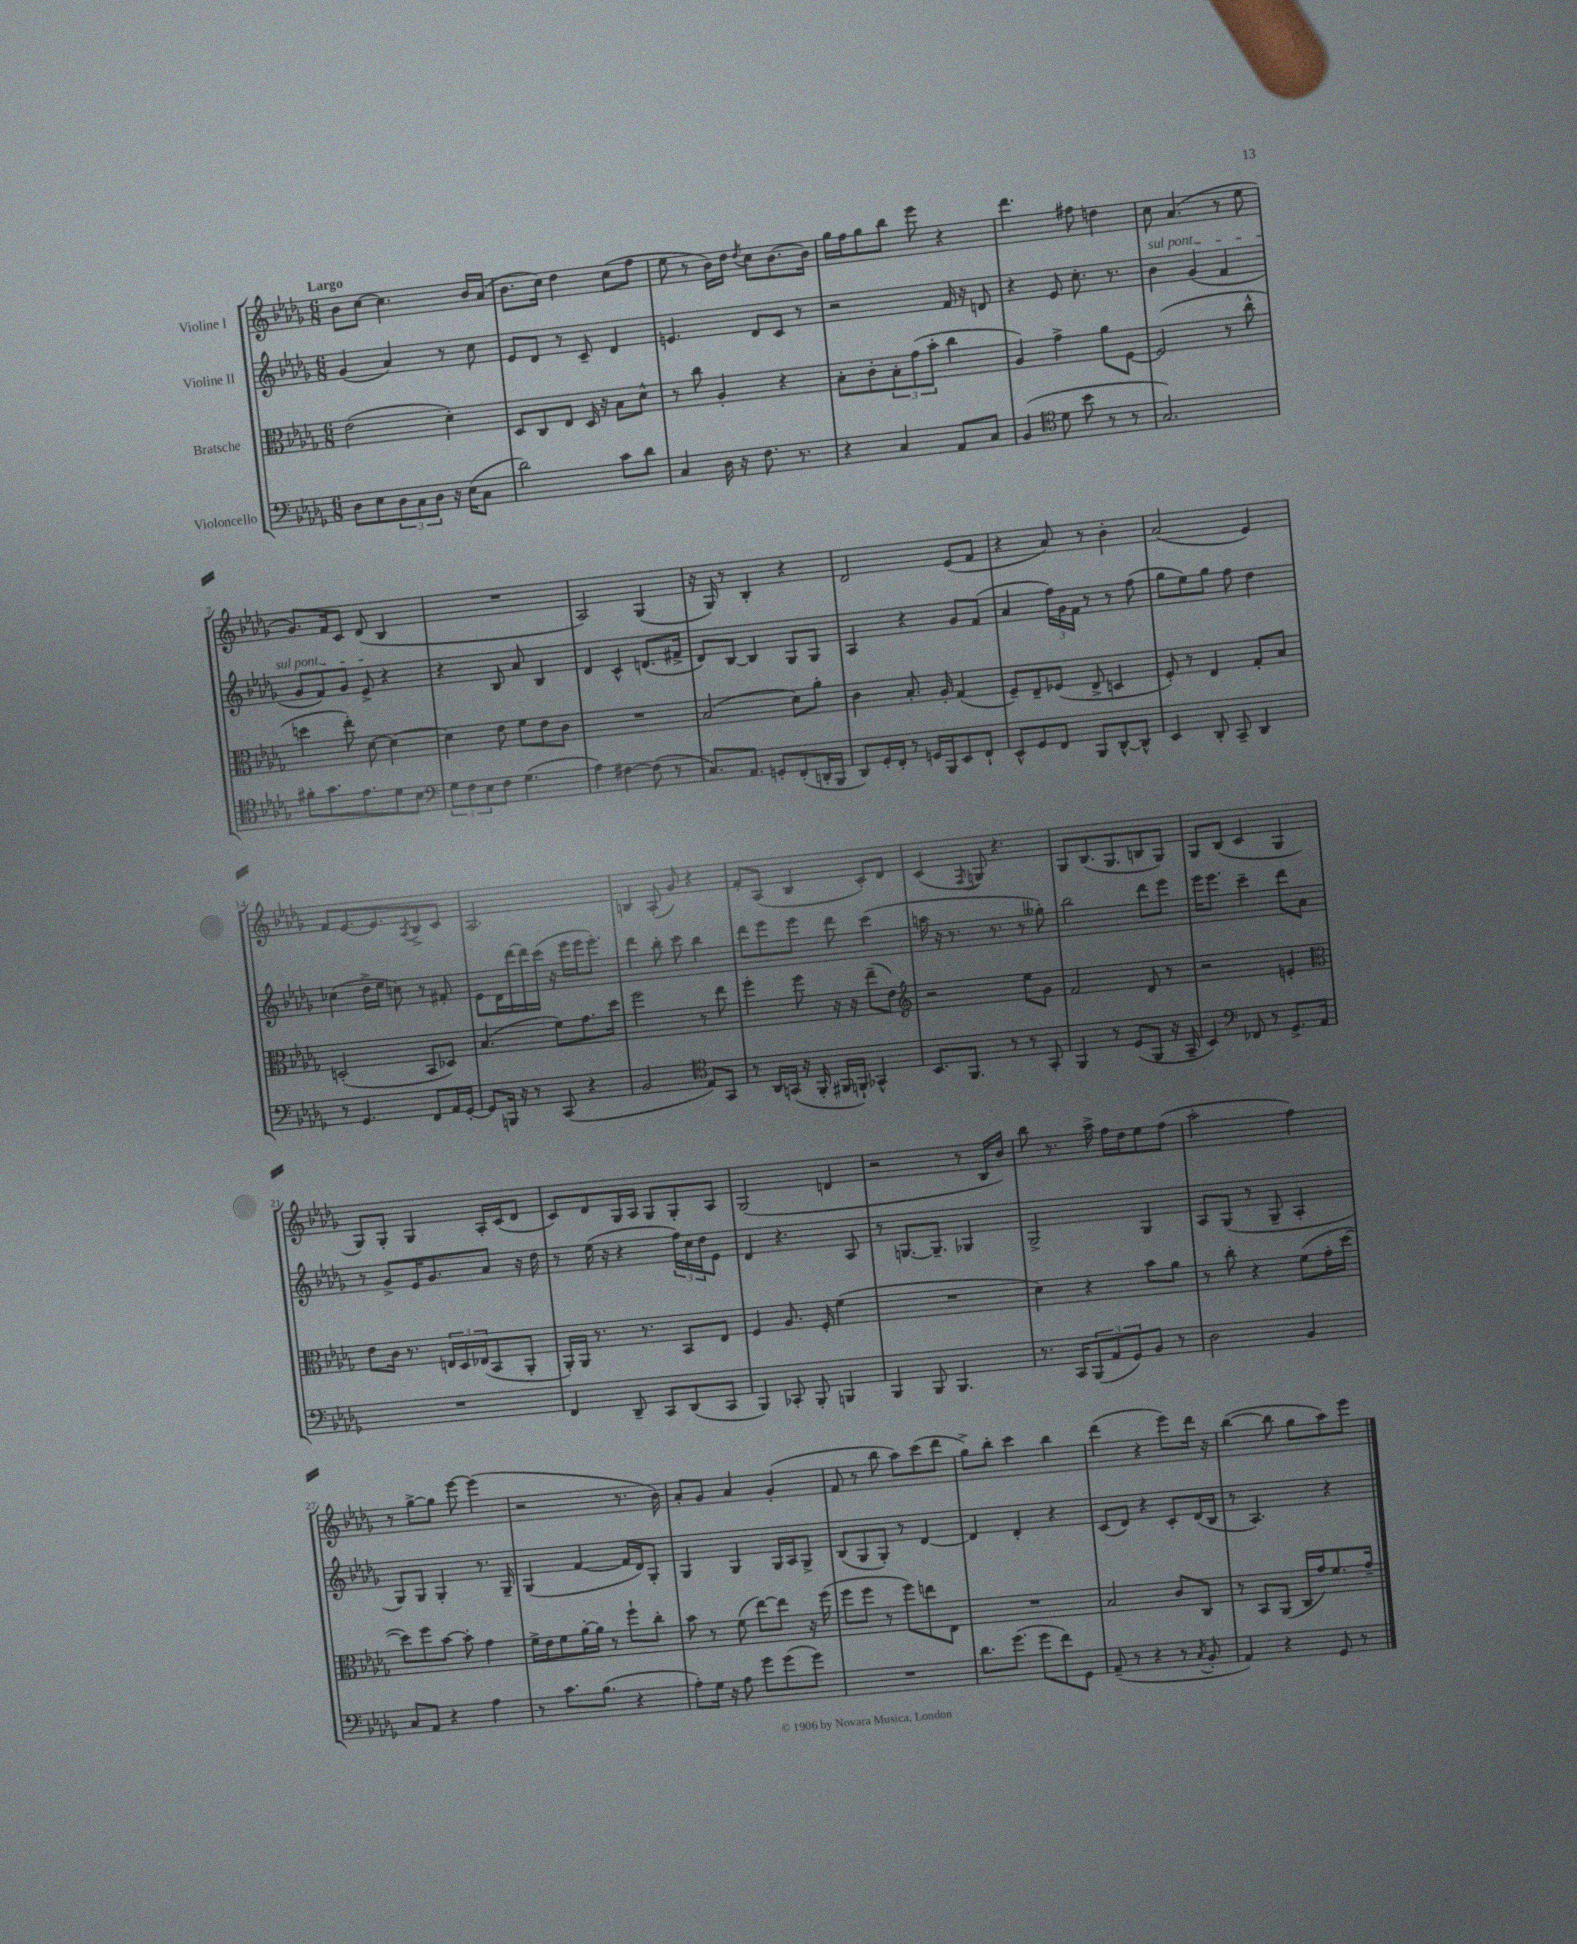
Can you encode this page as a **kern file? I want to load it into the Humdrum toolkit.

**kern	**kern	**kern	**kern
*part4	*part3	*part2	*part1
*staff4	*staff3	*staff2	*staff1
*I"Violoncello	*I"Bratsche	*I"Violine II	*I"Violine I
*clefF4	*clefC3	*clefG2	*clefG2
*k[b-e-a-d-g-]	*k[b-e-a-d-g-]	*k[b-e-a-d-g-]	*k[b-e-a-d-g-]
*M6/8	*M6/8	*M6/8	*M6/8
=1	=1	=1	=1
!	!	!	!LO:TX:a:B:t=Largo
8D-\L	(2e-\	(4g-/	8b-\L
8E-\	.	.	[8cc\J
12D-\	.	4a-/)	4.cc\]
12C\	.	.	.
12D-\J	.	.	.
16r	4d-'\)	8r	.
(16E-\KL	.	.	.
8C\J	.	8cc\	16b-/LL
.	.	.	(16a-/JJ
=2	=2	=2	=2
2d-\)	8D-/L	8e-/L	8.b-\L
.	8C/	8d-/J	.
.	.	.	16cc\Jk)
.	8E-/J	8r	4dd-\
.	16D-/	8c~/	.
.	16r	.	.
8c\L	8B-\L	4d-/	(8cc\L
8d-\J	8d-^^\J	.	8ff\J
=3	=3	=3	=3
4C/	8r	4.en/	8ee-\
.	8cc\	.	8r
16D-\	4A-'/	.	16b-\LL)
16r	.	.	16dd-\JJ
.	.	.	8qdd-/
8.F\	.	8d-/L	8cc\L
.	4r	8c/J	[8.b-\
8.r	.	.	.
.	.	8r	.
.	.	.	16b-\Jk]
=4	=4	=4	=4
4r	8B-'\L	2r	16gg-\LL
.	.	.	16ff\J
.	8c'\	.	8gg-\
4C/	12B-'\	.	8bb-\J
.	(12g-\	.	.
.	.	.	8eee-\
.	12b-'\J	.	.
8AA-/L	4cc\	16f/	4r
.	.	16r	.
8C/J	.	8dn/	.
=5	=5	=5	=5
(4BB-/	4A-/)	4r	4.ddd-\
*clefC4	*	*	*
8d-\	4g-^\	8e-/	.
8b-\	.	8.cc'\	8ff#X\
8r	8a-\L	.	4ddn\
.	.	8.r	.
8r	[8F\J	.	.
=6	=6	=6	=6
!	!	!LO:TX:a:i:t=sul pont.	!
2.G-/)	(2F/]	4b-\	8cc\
.	.	.	(4.a-/
.	.	(4g-/	.
.	8r	4f/	8r
.	8cc^^\	.	8ee-\
!!LO:LB:g=z
=7	=7	=7	=7
8f#X'\L	4ddn\	8g-/L	8.g-/L)
8.g-\	.	8f/)	.
.	.	.	16f/k
.	8ee-'\)	8g-/J	8c/J
8.e-\	.	.	.
.	[8d-\	8e-^/	(8d-/
8d-\	4d-\_	4r	4B-/
8B-\J	.	.	.
=8	=8	=8	=8
*clefF4	*	*	*
12G-\L	4d-\]	4r	2.r
12F\	.	.	.
12E-\	.	.	.
8F\J	8e-\	8B-/	.
(4.G-\	8f\L	8a-/	.
.	8e-\	4B-/	.
.	8c\J	.	.
=9	=9	=9	=9
4A-\)	2.r	4d-/	2A-/)
[4F#X\	.	4c^^/	.
(8F#\]	.	(8.dn/L	(4G-/
8r	.	.	.
.	.	16f#X^/Jk	.
=10	=10	=10	=10
8.C/L)	(2B-/	8d-/L)	16r
.	.	.	16G-/)
.	.	[8B-/J	8r
8.AA-/J	.	.	.
.	.	4B-/]	4B-'/
8GGn'/L	.	.	.
(8FF'/	8d-\L)	8G-/L	4r
16DDn'/L	8a-'\J	8G-/J	.
16BBB-/JJ	.	.	.
=11	=11	=11	=11
8DD-/L)	4c\	4A-/	2d-/
16GG-'/L	.	.	.
16FF'/JJ	.	.	.
8r	8.B-'/	4r	.
16GGn/LL	.	.	.
16BBB-/J	16A-'/	.	.
8EE-/	(4G-/	8g-/L	(8e-/L
8FF`/J	.	(8f/J	8f/J
=12	=12	=12	=12
8EE-^^/L	8F~/L)	4a-/	4r
8GG-/	8E-~/	.	.
8FF/J	(8F-X/J	24ff\LL)	8a-/)
.	.	24g-\	.
.	.	24f\JJ	.
8BBB-/L	8E-^/	8r	8r
[8DD-^^/	4Dn/	8r	4b-'\
8DD-^^/J]	.	(8ff\	.
=13	=13	=13	=13
4EE-/	8F'/)	8gg-\L	(2a-/
.	8r	8ee-\)	.
8DD-'/	4E-/	8gg-\J	.
8CC~/	.	8ff\	.
4DD-/	8G-'/L	4dd-\	4e-/)
.	8B-/J	.	.
!!LO:LB:g=z
=14	=14	=14	=14
8r	(2Dn'/	(4cc-X\	8f/L
4.GG-/	.	.	[8.e-/
.	.	16dd-^\LL	.
.	.	16ee-\JJ	8.e-/]
.	.	8ccn\)	.
.	.	.	8qA-/
8FF/L	8BB-/L	8r	8B-^/
16AA-/L	8D-X/J)	8f#X'/	8c/J
[16GG-'/JJ	.	.	.
=15	=15	=15	=15
8GG-/L]	(4.B-/	8e-\L	2.A-/
16BBBn/Jk	.	16d-\L	.
16r	.	[16ddd-\	.
8r	.	16ddd-\]	.
.	.	(16ccc\JJ	.
(8CC/	8f\L)	16r	.
.	.	16eee-\LL	.
4r	8.g-\	16eee-\J	.
.	.	8.eee-'\J)	.
.	16dd-\Jk	.	.
=16	=16	=16	=16
2BB-/	2ff\	4ddd-\	4Bn/
.	.	8bb-'\	(8A-'/
.	.	8ccc\	8g-/)
*clefC4	*	*	*
8E-/L)	8r	4bb-\	4r
8GG-/J	8ee-\	.	.
=17	=17	=17	=17
8r	4ff'\	8ddd-\L	8f'/L
16AA-/LL	.	8eee-\	(8A-/J
(16GGn/JJ	.	.	.
16r	8ff\	8eee-\J	4B-/
16FF'/	.	.	.
16FF#X/LL	16r	8ddd-\	.
16FFn`/JJ)	16r	.	.
4GG-X^^/	(8ee-~\L	(4ccc\	8c'/L)
.	8e-\J)	.	8d-/J
=18	=18	=18	=18
*	*clefG2	*	*
8.BB-/L	2r	16aan\	(4c/
.	.	16r	.
.	.	8.r	.
8.FF/J	.	.	.
.	.	.	8qF/
.	.	.	8Gn/)
.	.	8.r	.
8r	.	.	4.r
8r	8ee-\L	8r	.
8GG-'/	8g-\J	8gg--X'\)	.
=19	=19	=19	=19
4FF/	2f/	2bb-\	8G-/L
.	.	.	(8.B-/
8r	.	.	.
.	.	.	8.G-/
(8D-/L	.	.	.
8FF/J	8d-/	8ddd-\L	8Bn/
16r	8r	8eee-\J	8G-/J)
16GG-~/	.	.	.
=20	=20	=20	=20
4BB-/)	2r	16eee-\KL	8G-/L
.	.	8.eee-\J	.
.	.	.	(8B-/J
*clefF4	*	*	*
8FF-X/	.	4ccc~\	4c/
8r	.	.	.
8.GG-^/L	4en'/	8ddd-\L	4G-/
.	.	8a-\J	.
16AA-/Jk	.	.	.
!!LO:LB:g=z
=21	=21	=21	=21
*	*clefC3	*	*
2.r	8e-\L	8r	8G-/L)
.	16c\Jk	8g-^/L	8G-'/J
.	8.r	.	.
.	.	16e-/K	4G-/
.	.	8.g-/	.
.	24En/LL	.	.
.	24D-/	.	.
.	(24E-X/J	.	.
.	8BB-/	8a-/J	16A-'/LL
.	.	.	(16c/J
.	8AA-'/J	16r	8d-/J
.	.	16dd-\	.
=22	=22	=22	=22
4FF/	16AA-'/LL)	8r	8c/L)
.	16AA-/JJ	.	.
.	8.r	(16ee-\	8d-/
.	.	16r	.
8DD-~/	.	4r	16G-/L
.	8.r	.	16A-/JJ
8CC/L	.	.	8G-/L
(8DD-/	8BB-/L	24ff\LL)	8G-'/
.	.	24cc\	.
.	.	24dd-\J	.
8CC/J	8E-/J	8e-\J	8A-/J
=23	=23	=23	=23
4BBB-/)	4F/	4d-/	(2G-/
8CC-X'/	8.A-/	4.r	.
8BBB-'/	.	.	.
.	16F'/	.	.
4BBBn/	(4f\	.	4dn/
.	.	8A-/	.
=24	=24	=24	=24
4BBB-/	2.r	8r	2r
.	.	[8.Gn/L	.
8BBB-/	.	.	.
.	.	8.G~/J]	.
4.BBB-/	.	.	.
.	.	4G-X/	8r
.	.	.	16B-/LL
.	.	.	16b-/JJ)
=25	=25	=25	=25
8.r	4d-\)	2G-^/	8bb-\
.	.	.	8.r
16CC/KL	.	.	.
(12BBB-/	4r	.	.
.	.	.	16aa-^\
12AA-/	.	.	.
.	.	.	16ff\LL
12GG-/)	.	.	.
.	.	.	16dd-\J
8BB-/J	8b-\L	4G-/	8ee-\
8r	8a-\J	.	(8ff\J
=26	=26	=26	=26
2D-\	8r	8A-/L	2aa-'\
.	8cc'\	(8G-/J	.
.	4r	8r	.
.	.	8G-~/	.
4BB-/	(8f\L	4A-'/	4ff\)
.	16g-'\L	.	.
.	[16dd-\JJ	.	.
!!LO:LB:g=z
=27	=27	=27	=27
8C/L	8dd-\L])	8G-/L)	8r
8AA-/J	8ff\	8G-/J	[8gg-^\L
4r	[8b-\J	4G-'/	8gg-\J]
.	8b-'\]	.	[8eee-\
4A-\	4g-\	8.r	(4eee-\]
.	.	16G-~/	.
=28	=28	=28	=28
8r	16f^\LL	(4G-/	2r
.	16e-\J	.	.
8.c\L	8f\	.	.
.	[16a-'\L	[4f/	.
(8.B-\J	16a-\JJ]	.	.
.	8r	.	.
4r	8ff`\L	16f/LL]	8.r
.	.	16d-/J)	.
.	8cc'\J	8G-'/J	.
.	.	.	16b-\)
=29	=29	=29	=29
8A-'\L)	8b-\	4G-/	8a-'/L
16G-\Jk	8r	.	8g-/J
16r	.	.	.
8A-\	(8f\	4G-/	4a-/
8g-\L	[8ee-\L)	.	.
(8g-\	8ee-\J]	16G-/LL	(4g-'/
.	.	16A-/J	.
8g-\J)	16r	8G-^/J	.
.	(16ff\	.	.
=30	=30	=30	=30
2.r	8ff\L	(8B-/L	8f/
.	8ff\J	8G-/	8r
.	8r	8G-'/J)	8bb-\
.	8ff\L)	8r	8aa-\L)
.	8een\	[4d-/	(8ccc\
.	8E-\J	.	8ddd-\J
=31	=31	=31	=31
8.d-\L	2.r	4d-/]	8gg-^\L)
.	.	.	8bb-'\J
(8.g-\J	.	.	.
.	.	4d-'/	4ccc\
8g-\L	.	.	.
8f\)	.	4r	4bb-\
8GG-\J	.	.	.
=32	=32	=32	=32
(8AA-~/	2B-/	(8c/L	(4ddd-\
8r	.	8d-/J)	.
4r	.	4r	4r
8r	8c/L	8c'/L	8eee-\L)
8qC/	.	.	.
8BB-'/	8C/J	(16d-/L	16ddd-\Jk
.	.	16B-/JJ	16r
=33	=33	=33	=33
4AA-/)	8r	8r	([4bb-\
.	8BB-/L	4.A-/)	.
4r	(8AA-/J	.	8bb-\]
.	16C/LL	.	8gg-\L
.	16g-/J)	.	.
8GG-/	8.f/	4r	8aa-\)
8r	.	.	8eee-\J
.	16g-~/Jk	.	.
==	==	==	==
*-	*-	*-	*-
